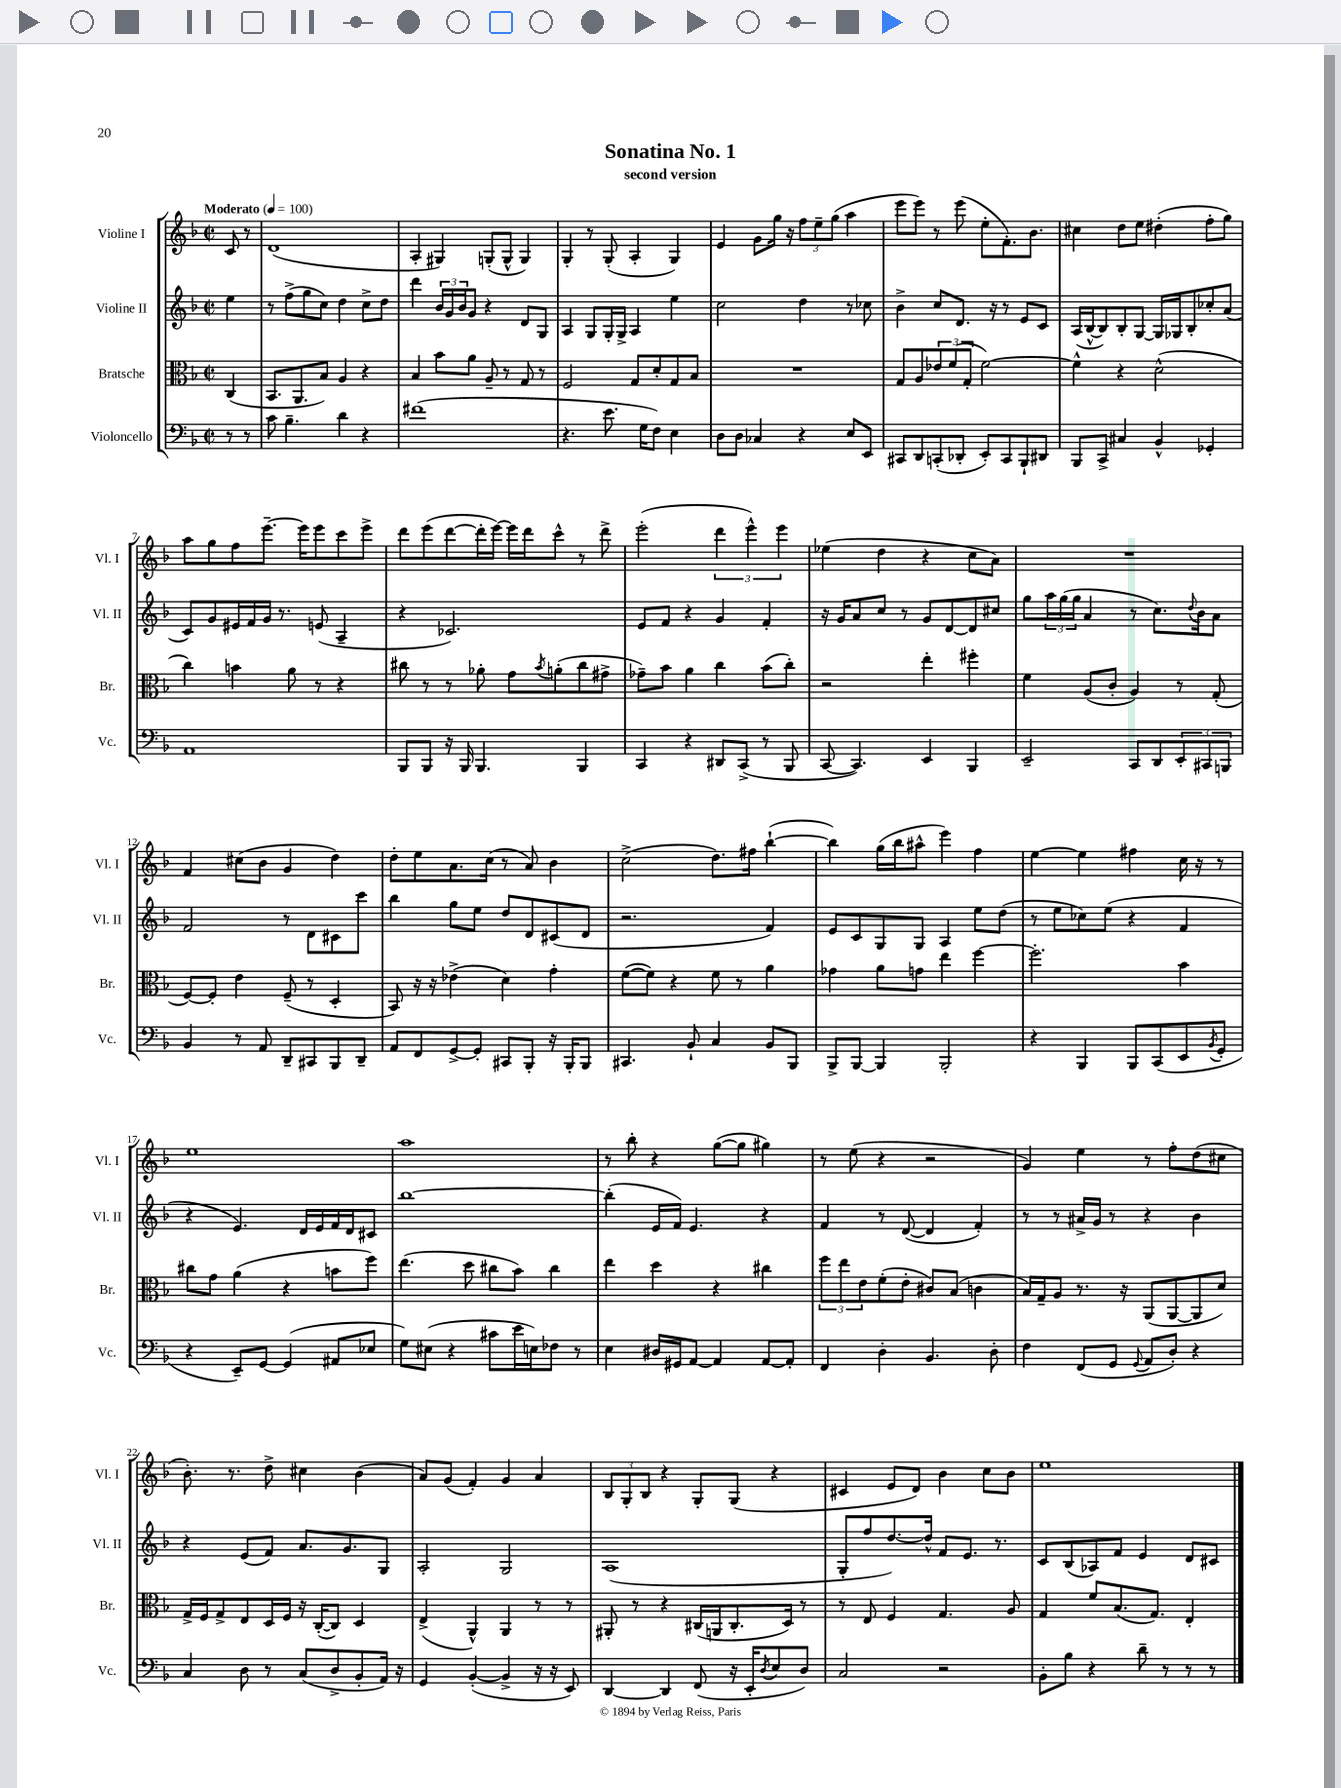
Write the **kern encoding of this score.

**kern	**kern	**kern	**kern
*staff4	*staff3	*staff2	*staff1
*clefF4	*clefC3	*clefG2	*clefG2
*k[b-]	*k[b-]	*k[b-]	*k[b-]
*M2/2	*M2/2	*M2/2	*M2/2
*met(c|)	*met(c|)	*met(c|)	*met(c|)
*MM100	*MM100	*MM100	*MM100
8r	(4C	4ee	8c
8r	.	.	8r
=	=	=	=
8c	8.BB-	8r	(1d
4.B-~	.	(8ff^	.
.	8.AA	.	.
.	.	8gg	.
.	8B-)	8cc)	.
4d	4A	4dd	.
4r	4r	8cc^	.
.	.	8dd	.
=	=	=	=
(1f#	4B-	4ddd	4A'
.	8b-	24b-	4G#)
.	.	24g	.
.	.	24b-	.
.	8a	8g	.
.	8A~	4r	(8G'
.	8r	.	8G^^
.	8G	8d	4G)
.	8r	8G	.
=	=	=	=
4.r	2F	4A	4G'
.	.	8G	8r
8.e	.	16G'	(8G'
.	.	16G^	.
.	8G	4A	4A'
16G	.	.	.
8F)	8d'	.	.
4E	8G	4ee	4G)
.	8B-	.	.
=	=	=	=
8D	1r	2cc	4e
8D	.	.	.
4C-	.	.	8g
.	.	.	16gg
.	.	.	16r
4r	.	4dd	12ff
.	.	.	12ee~
.	.	.	(12gg
8E	.	8r	4aa
8EE	.	8cc-	.
=	=	=	=
8CC#	8G	4b-^	8eee
8DD	8A	.	8eee)
(8CC'	12e-	8cc	8r
.	(12f	.	.
8DD-'	.	8.d	(8eee
.	12G'	.	.
8EE')	[2f)	.	8ee'
.	.	16r	.
8CC	.	8r	8.f')
8BBB-`	.	8e	.
.	.	.	8.b-
8DD#	.	8c	.
=	=	=	=
8BBB-	4f^^]	(16A	4cc#
.	.	[16B-^^	.
8CC^	.	8B-])	.
4C#	4r	8B-'	8dd
.	.	[8G	8ee
4BB-^^	(2d^^	16G]	(4dd#'
.	.	16G-	.
.	.	8B-'	.
4GG-'	.	8cc-'	8ff'
.	.	(8a	8gg)
=	=	=	=
1AA	4cc)	8c)	8aa
.	.	8g	8gg
.	4b	16e#	8ff
.	.	16f	.
.	.	16g	[8.eee~
.	.	8.r	.
.	8a	.	.
.	.	.	16eee]
.	8r	(8e	8eee
.	4r	4A~	8ccc
.	.	.	8eee^
=	=	=	=
8BBB-	8cc#	4r	8ddd
8BBB-	8r	.	(8eee
16r	8r	2.c-)	[8ddd
16BBB-	.	.	.
4.BBB-	8a-'	.	16ddd']
.	.	.	[16eee)
.	8g	.	16eee]
.	.	.	16ddd
.	8qb-	.	.
.	(8a'	.	8ccc^^
4BBB-	8cc#	.	8r
.	8g#^	.	8ddd^
=	=	=	=
4CC	8g-~)	8e	(2eee'
.	8b-	8f	.
4r	4a	4r	.
8DD#	4cc	4g	6ddd
(8CC^	.	.	.
.	.	.	6eee^^)
8r	(8b-	4f'	.
.	.	.	6eee
8BBB-	8cc')	.	.
=	=	=	=
[8CC	2r	16r	(4ee-
.	.	16g	.
4.CC])	.	8a	.
.	.	8cc	4dd
.	.	8r	.
4EE	4ee'	8g	4r
.	.	[8d	.
4BBB-	4ff#'	8d]	8cc
.	.	8cc#	8a)
=	=	=	=
2EE~	4f	8gg	1r
.	.	24aa	.
.	.	(24gg	.
.	.	24gg	.
.	(8A	4a	.
.	8c'	.	.
8CC	4A)	8r	.
8DD	.	8.cc)	.
12EE'	8r	.	.
.	.	8qqdd	.
.	.	16b-	.
12CC#	.	.	.
.	(8G'	8a	.
12BBB	.	.	.
=	=	=	=
4BB-	[8F)	2f	4f
.	8F']	.	.
8r	4e	.	(8cc#
8AA	.	.	8b-
8DD~	(8F~	8r	4g
8CC#	8r	8d	.
8BBB-	4D'	8c#	4dd)
8DD~	.	8ccc	.
=	=	=	=
8AA	8BB-)	4bb-	8dd'
8FF	16r	.	8ee
.	16r	.	.
[8GG^	(4e-^	8gg	8.a
8GG']	.	8ee	.
.	.	.	(16cc
8CC#	4d)	8dd	8r
8BBB-'	.	8d	8a)
16r	4g'	(8c#	4b-
16BBB-'	.	.	.
8BBB-	.	8d	.
=	=	=	=
4.CC#	([8f	2.r	(2cc^
.	8f])	.	.
.	4r	.	.
8BB-`	.	.	.
4C	8f	.	8.dd)
.	8r	.	.
.	.	.	16ff#
8BB-	4a	4f)	([4bb-`
8BBB-	.	.	.
=	=	=	=
8BBB-^	4g-	8e	4bb-])
[8BBB-	.	8c	.
4BBB-]	8a	8G	(16gg
.	.	.	16bb-
.	8g	8G	8aa#^^
2BBB-'	4ee	4A	4eee)
.	[4ff	8ee	4ff
.	.	(8dd	.
=	=	=	=
4r	2.ff']	8r	[4ee
.	.	8ee	.
4BBB-	.	8cc-)	4ee]
.	.	(8ee	.
8BBB-	.	4r	4ff#
(8CC	.	.	.
8EE	4b-	4f	16cc
.	.	.	16r
8qBB-	.	.	.
8GG'	.	.	8r
=	=	=	=
4r	8cc#	4r	1ee
.	8g	.	.
8EE~)	(4a	4.e)	.
[8GG	.	.	.
(4GG]	4r	.	.
.	.	16d	.
.	.	16e	.
8AA#	8b	16f	.
.	.	16d	.
8E-	8ff)	8c#	.
=	=	=	=
8G)	(4.ee	[1bb-	1aa
(8E#	.	.	.
4r	.	.	.
.	8dd	.	.
8c#	8cc#	.	.
16e	8b-)	.	.
16E)	.	.	.
8F-	4cc#	.	.
8r	.	.	.
=	=	=	=
4E	4ee	(4bb-']	8r
.	.	.	8bb-'
16D#	4dd	16e	4r
16GG#	.	16f)	.
[8AA	.	4.e	.
4AA]	4r	.	([8gg
.	.	.	8gg]
[8AA	4cc#	4r	4gg#)
8AA']	.	.	.
=	=	=	=
4FF	12ff	4f	8r
.	12ee	.	.
.	.	.	(8ee
.	12e	.	.
4D'	(8f'	8r	4r
.	8e'	([8d	.
4.BB-	8c#)	4d]	2r
.	(8B-	.	.
.	4c	4f')	.
8D'	.	.	.
=	=	=	=
4F	16B-)	8r	4g)
.	16G~	.	.
.	8A	8r	.
(8FF	8.r	16a#^	4ee
.	.	16g	.
8GG	.	8r	.
.	16r	.	.
8qqGG	.	.	.
8AA	(8AA	4r	8r
8D')	[8AA	.	8ff'
4r	8AA]	4b-	(8dd
.	8d)	.	8cc#
=	=	=	=
4C	16G^	4r	8.b-')
.	16F	.	.
.	8G^	.	.
.	.	.	8.r
8D	8E	(8e	.
8r	16D	8f)	8dd^
.	16F	.	.
(8C	16r	8.a	4cc#
.	([16C'	.	.
8D^	8C])	.	.
.	.	8.g	.
8BB-'	4D	.	(4b-
16AA)	.	8G	.
16r	.	.	.
=	=	=	=
4GG	(4E^	2A'	8a)
.	.	.	(8g
([4BB-'	4AA^^)	.	4f')
4BB-^]	4AA	2G	4g
16r	8r	.	4a
16r	.	.	.
8EE)	8r	.	.
=	=	=	=
[4DD	8AA#'	(1A	12B-
.	.	.	12G'
.	8r	.	.
.	.	.	12B-
4DD]	4r	.	4r
(8FF	(16C#	.	8G'
.	16AA	.	.
16r	8.C#'	.	(8G
16EE'	.	.	.
8qD	.	.	.
8E	.	.	4r
.	16D)	.	.
8D)	8r	.	.
=	=	=	=
2C	8r	8G'	4c#
.	8E	8ff	.
.	4F	[8.dd)	8e
.	.	.	8d)
.	.	16dd^^]	.
2r	4.G	8f	4b-
.	.	8.e	.
.	.	.	8cc
.	.	8.r	.
.	8A	.	8b-
=	=	=	=
8BB-'	4G	8c	1ee
8B-	.	(8B-	.
4r	8f	8A-)	.
.	(8.B-	8f	.
8d~	.	4e	.
.	8.G)	.	.
8r	.	.	.
8r	4E'	8d	.
8r	.	8c#	.
==	==	==	==
*-	*-	*-	*-
